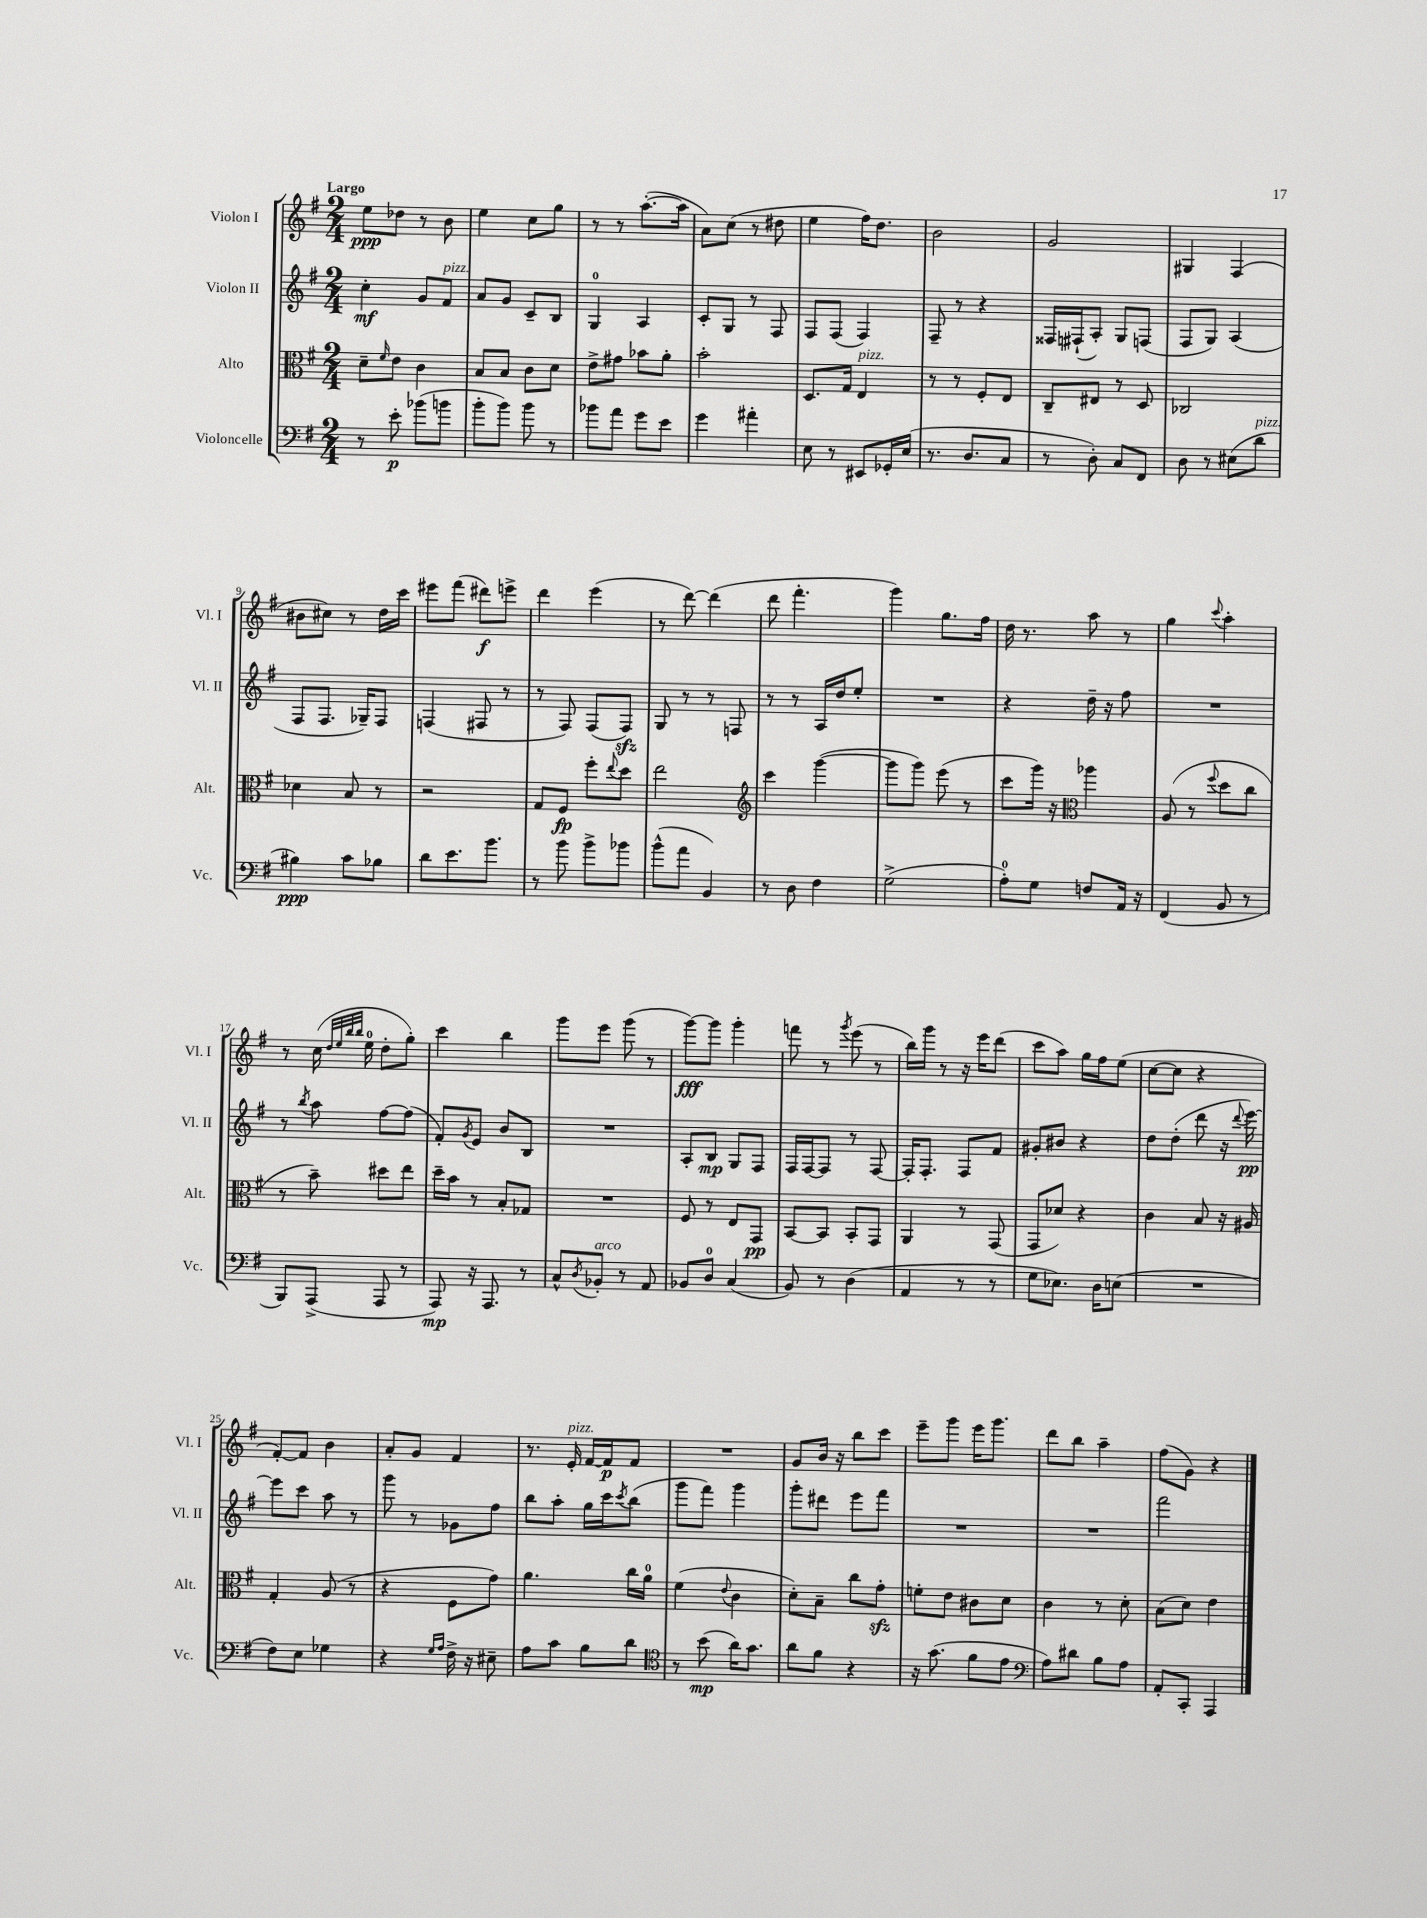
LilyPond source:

<<
\new StaffGroup <<
\new Staff = "s0" \with { instrumentName = "Violon I" shortInstrumentName = "Vl. I" } {
    \clef treble \key g \major \numericTimeSignature \time 2/4 \tempo "Largo"
    e''8\ppp des''8 r8 b'8 |
    e''4 c''8 g''8 |
    r8 r8 a''8.~-.( a''16 |
    a'8) c''8( r8 dis''8 |
    e''4 fis''16) d''8. |
    b'2 |
    g'2 |
    gis4 fis4( |
    bis'8 cis''8) r8 d''16 c'''16 |
    eis'''8 fis'''8( dis'''8\f) e'''8-> |
    d'''4 e'''4( |
    r8 d'''8~) d'''4( |
    d'''8 fis'''4.-. |
    g'''4) g''8. fis''16 |
    d''16 r8. a''8 r8 |
    g''4 \appoggiatura { c'''8 } a''4-. |
    r8 c''16( \grace { d''32 e''32 b''32 b''32 } e''16-0 d''8-. g''8-.) |
    c'''4 b''4 |
    g'''8 e'''8 g'''8( r8 |
    g'''8~\fff) g'''8 g'''4-. |
    f'''8 r8 \acciaccatura { g'''8 } e'''8( r8 |
    b''16) g'''16 r8 r16 e'''16 d'''8( |
    c'''8 a''8) g''16 fis''16 e''8( |
    c''8~ c''8 r4 |
    fis'8~-.) fis'8 b'4 |
    a'8-. g'8 fis'4 |
    r8. e'16-.^\markup { \italic "pizz." } fis'16~ fis'16\p fis'8 |
    R2 |
    g'8 b'16 r16 b''8 c'''8 |
    e'''8-- g'''8 e'''16 g'''8. |
    d'''8 b''8 a''4-- |
    fis''8( g'8) r4 \bar "|." |
}
\new Staff = "s1" \with { instrumentName = "Violon II" shortInstrumentName = "Vl. II" } {
    \clef treble \key g \major \numericTimeSignature \time 2/4
    c''4-.\mf g'8 fis'8^\markup { \italic "pizz." } |
    a'8 g'8 c'8-- b8 |
    g4-0 a4 |
    c'8-. g8 r8 fis8 |
    fis8 fis8( fis4) |
    fis8-- r8 r4 |
    fisis16 fis16-!( a8-.) g8 f8( |
    fis8 g8) a4( |
    fis8 fis8. ges16--) fis8 |
    f4( fis8 r8 |
    r8 fis8) fis8( fis8\sfz) |
    g8 r8 r8 f8 |
    r8 r8 a16 d''16 e''8-. |
    R2 |
    r4 d''16-- r16 fis''8 |
    R2 |
    r8 \acciaccatura { b''8 } a''8 fis''8~ fis''8( |
    fis'8-.) \acciaccatura { g'8 } e'8 b'8 b8 |
    R2 |
    a8-. b8\mp g8 fis8 |
    fis16 fis16~ fis8 r8 fis8~ |
    fis16-. fis8.-. fis8 fis'8 |
    gis'8-. bis'8 r4 |
    d''8 d''8-.( d'''8 r16 \appoggiatura { d'''8 } e'''16~\pp) |
    e'''8 c'''8 a''8 r8 |
    g'''8 r8 ges'8 fis''8 |
    b''8 a''8-. g''16 c'''16 \acciaccatura { c'''8 } b''8( |
    g'''8 fis'''8) g'''4 |
    g'''8-. dis'''8 e'''8 fis'''8 |
    R2 |
    R2 |
    fis'''2 \bar "|." |
}
\new Staff = "s2" \with { instrumentName = "Alto" shortInstrumentName = "Alt." } {
    \clef alto \key g \major \numericTimeSignature \time 2/4
    d'8-- \grace { fis'16 } e'8 c'4 |
    b8 b8 c'8 d'8 |
    e'8-> gis'8 bes'8 a'8-. |
    b'2-. |
    d8. g16 e4^\markup { \italic "pizz." } |
    r8 r8 fis8-. e8 |
    c8-- eis8 r8 d8 |
    ces2 |
    des'4 b8 r8 |
    r2 |
    g8 fis8\fp fis''8-. \appoggiatura { e''8 } d''8 |
    e''2 |
    \clef treble c'''4 g'''4~( |
    g'''8 g'''8) e'''8( r8 |
    c'''8 g'''16) r16 \clef alto aes''4 |
    a8( r8 \appoggiatura { fis''8 } d''8 c''8 |
    r8 b'8--) dis''8 e''8 |
    d''16-- b'16 r8 b8-. ges8 |
    R2 |
    fis8 r8 e8 g,8\pp |
    b,8~ b,8 b,8-. g,8 |
    a,4 r8 g,8( |
    g,8 des'8) r4 |
    c'4 b8 r16 ais16 |
    g4-. a8( r8 |
    r4 fis8 g'8) |
    a'4. c''16 a'16-0 |
    fis'4( \appoggiatura { e'8 } c'4 |
    d'8-.) b8-- c''8 g'8-.\sfz |
    f'8-. e'8 cis'8 d'8 |
    c'4 r8 d'8-. |
    b8( d'8) e'4 \bar "|." |
}
\new Staff = "s3" \with { instrumentName = "Violoncelle" shortInstrumentName = "Vc." } {
    \clef bass \key g \major \numericTimeSignature \time 2/4
    r8 e'8-.\p bes'8( b'8 |
    b'8-. b'8) b'8 r8 |
    bes'8 a'8 g'8 e'8 |
    g'4 ais'4-. |
    e8 r8 eis,8 ges,16-. e16( |
    r8. d8. c8 |
    r8 d8-.) c8 fis,8 |
    d8 r8 eis8( d'8^\markup { \italic "pizz." } |
    bis4\ppp) c'8 bes8 |
    d'8 e'8. b'8. |
    r8 b'8 b'8-> bes'8 |
    b'8-^( a'8 b,4) |
    r8 d8 fis4 |
    g2->( |
    a8-0-.) g8 f8 a,16 r16 |
    fis,4( b,8 r8 |
    b,,8) a,,8->( a,,8 r8 |
    a,,8\mp) r16 a,,8. r8 |
    c8-^ \acciaccatura { d8 } bes,8-.^\markup { \italic "arco" } r8 a,8 |
    bes,8 d8-0 c4( |
    b,8) r8 d4( |
    a,4 r8 r8 |
    g8 ees8.) d16 e8( |
    R2 |
    fis8) e8 ges4 |
    r4 \grace { g16 a16 } fis16-> r16 eis8-- |
    a8 c'8 b8 d'8 |
    \clef tenor r8 b'8\mp( a'16) g'8. |
    a'8 fis'8 r4 |
    r16 g'8.( fis'8 e'8 |
    \clef bass a8) dis'8 b8 a8 |
    a,8-. c,8-. a,,4 \bar "|." |
}
>>
>>
